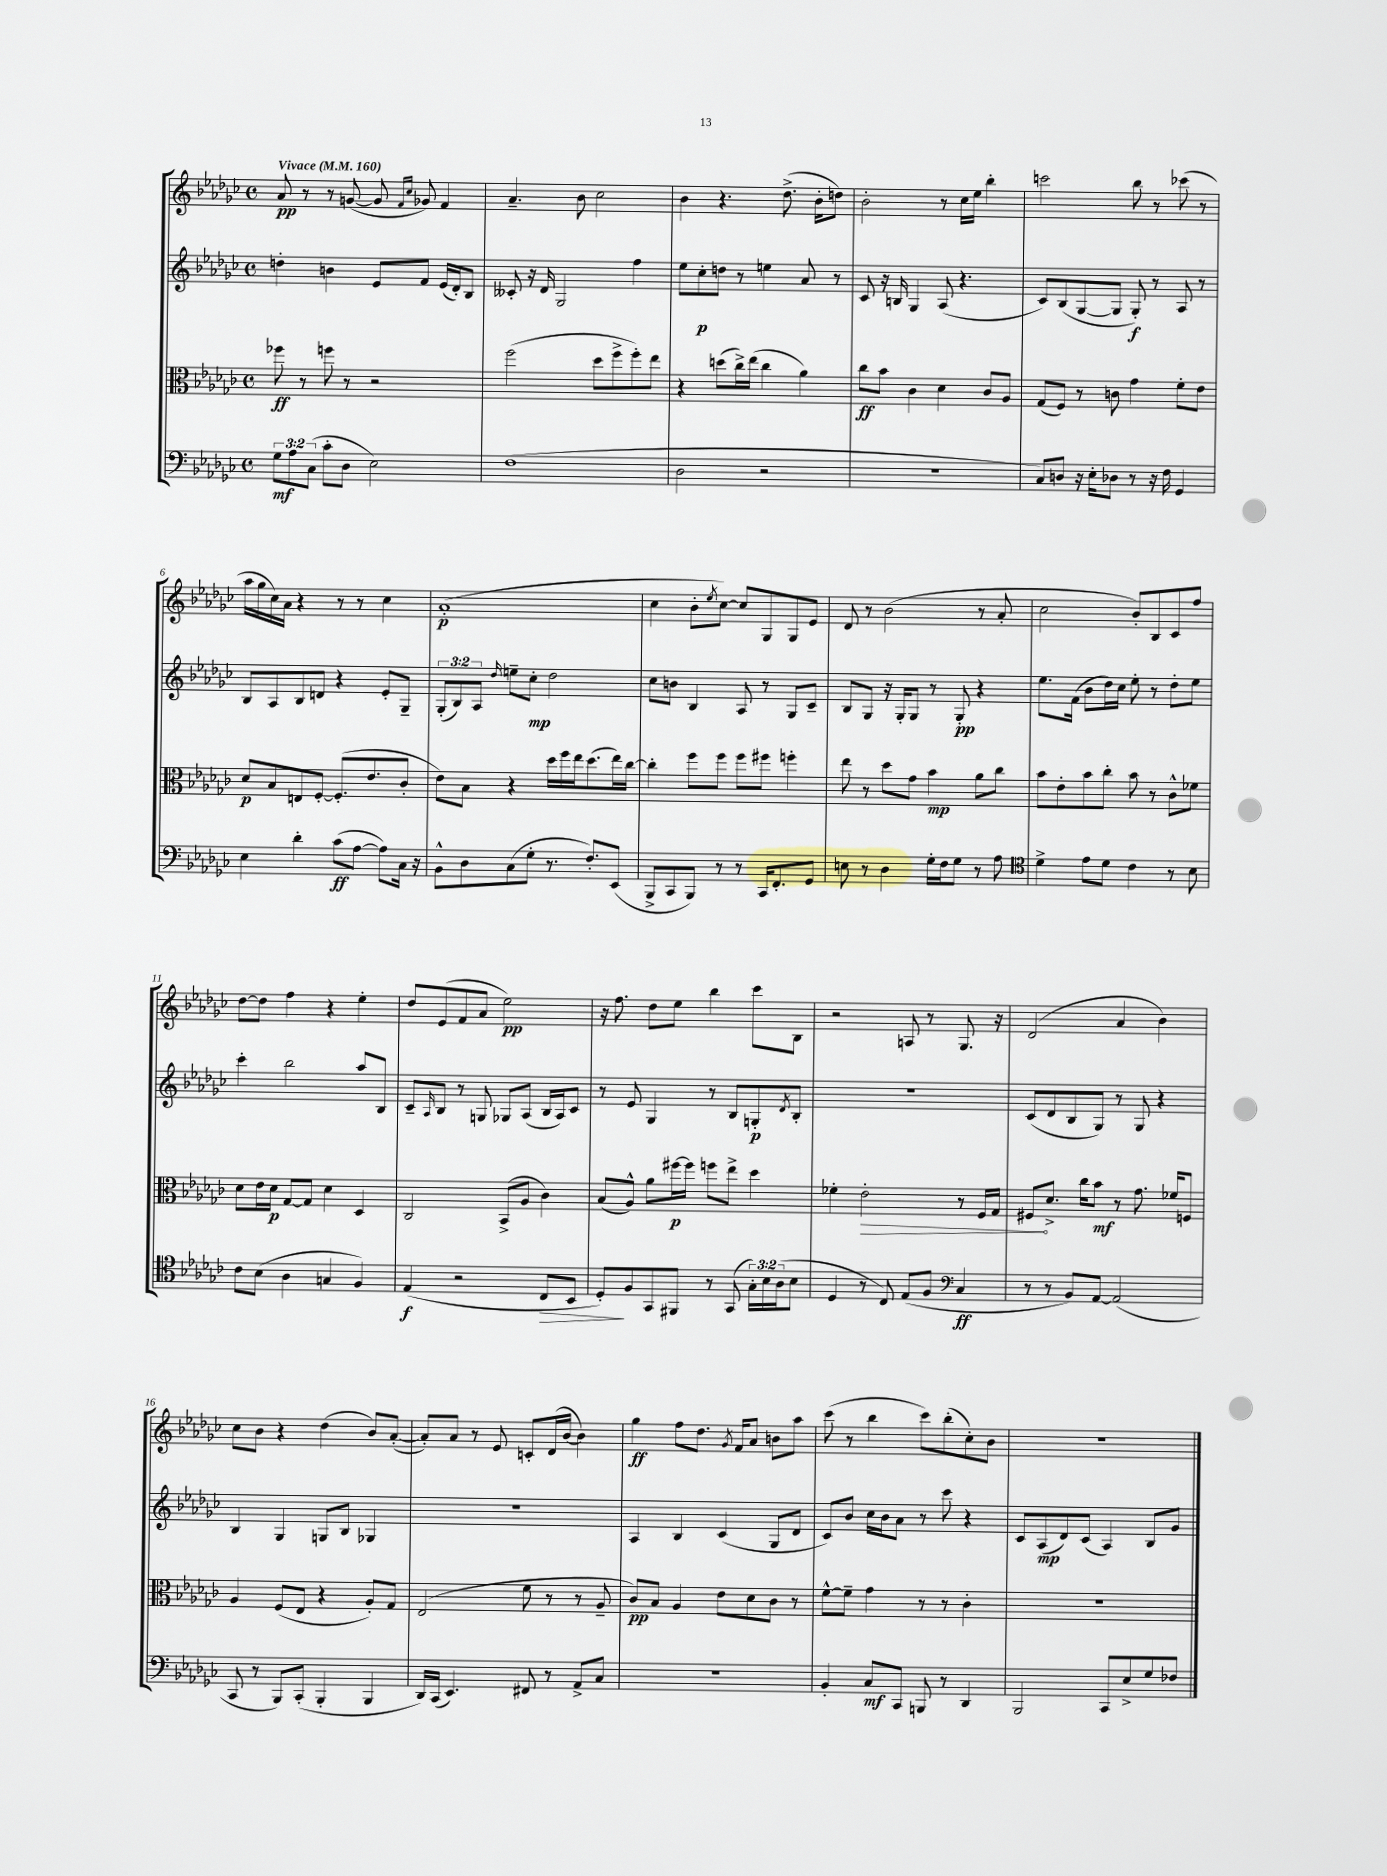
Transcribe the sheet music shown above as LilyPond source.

<<
\new StaffGroup <<
\new Staff = "s0" {
    \clef treble \key ges \major \defaultTimeSignature \time 4/4 \tempo "Vivace" 4 = 160
    aes'8\pp r8 r8 g'8~( g'8 \grace { f'16 ces''16 } ges'8) f'4 |
    aes'4.-- bes'8 ces''2 |
    bes'4 r4. des''8.->( bes'16-. d''8) |
    bes'2-. r8 ces''16 ees''16 bes''4-. |
    c'''2 bes''8 r8 ces'''8( r8 |
    aes''16 ges''16 ces''16) aes'16 r4 r8 r8 ces''4 |
    aes'1-.\p( |
    ces''4 bes'8-. \acciaccatura { ees''8 } ces''8~) ces''8 ges8 ges8 ees'8 |
    des'8 r8 bes'2( r8 aes'8-. |
    ces''2 bes'8-.) bes8 ces'8 f''8 |
    des''8~ des''8 f''4 r4 ees''4-. |
    des''8 ees'8( f'8 aes'8 ees''2\pp) |
    r16 f''8. des''8 ees''8 bes''4 ces'''8 bes8 |
    r2 a8 r8 ges8. r16 |
    des'2( aes'4 bes'4) |
    ces''8 bes'8 r4 des''4( bes'8) aes'8~-.( |
    aes'8-.) aes'8 r8 ees'8 c'8-. des'16( bes'16~ bes'4) |
    ges''4\ff f''8 des''8. \acciaccatura { ges'8 } f'16 aes'8 b'8 aes''8 |
    ces'''8( r8 bes''4 ces'''8) bes''8-.( ces''8-.) bes'8 |
    R1 \bar "|." |
}
\new Staff = "s1" {
    \clef treble \key ges \major \defaultTimeSignature \time 4/4 \override Staff.TupletNumber.text = #tuplet-number::calc-fraction-text
    d''4-. b'4 ees'8 f'8 ees'16( des'16-.) bes8 |
    ceses'8-. r16 des'16 ges2 f''4 |
    ees''8 ces''8-.\p d''8 r8 e''4 aes'8 r8 |
    ces'8 r16 b16 ges4 aes8( r4. |
    ces'8) bes8( ges8~ ges8 ges8-.\f) r8 aes8 r8 |
    bes8 aes8 bes8 d'8 r4 ees'8-. ges8-- |
    \tuplet 3/2 { ges8-.( bes8) aes8 } \grace { des''16 } e''8-- ces''8-.\mp des''2 |
    ces''8 b'8 bes4 aes8 r8 ges8 ces'8-- |
    bes8 ges8 r16 ges16-. ges8 r8 ges8-.\pp r4 |
    ees''8. f'16( bes'8 des''16) ces''16 ees''8-. r8 des''8-. ees''8 |
    ces'''4-. bes''2 aes''8 bes8 |
    ces'8-- \grace { aes16 } bes8 r8 g8 ges8 aes8( bes16 aes16) ces'8 |
    r8 ees'8 ges4 r8 bes8 g8-.\p \acciaccatura { des'8 } bes8-. |
    R1 |
    ces'8( des'8 bes8 ges8) r8 ges8 r4 |
    bes4 ges4 g8 bes8 ges4 |
    R1 |
    aes4 bes4 ces'4( ges8 des'8 |
    ces'8) bes'8 ces''16 bes'16 aes'8 r8 ces'''8 r4 |
    ces'8 aes8\mp( des'8) ces'8( aes4) bes8 ges'8 \bar "|." |
}
\new Staff = "s2" {
    \clef alto \key ges \major \defaultTimeSignature \time 4/4
    fes''8\ff r8 f''8 r8 r2 |
    f''2( des''8 f''8-> f''8-.) ees''8 |
    r4 d''8( ces''16->) ees''16( ces''4 aes'4) |
    ces''8\ff bes'8 ces'4 des'4 ces'8 aes8 |
    ges8( f8) r8 c'8 ges'4 f'8-. ees'8 |
    des'8\p bes8 e8 f8~-. f8.-.( ees'8. ces'8-. |
    ees'8) bes8 r4 des''16 f''16 ees''16 des''8.( ees''16) ces''16~ |
    ces''4-. f''8 f''8 f''8 fis''8 f''4-. |
    ees''8 r8 des''8 ges'8 bes'4\mp aes'8 ces''8 |
    bes'8 ees'8-. bes'8 ces''8-. bes'8 r8 ces'8-^ fes'8 |
    des'8 ees'16 des'16\p ges8~ ges8 des'4 des4 |
    ces2 bes,8->( aes8 ces'4) |
    bes8( aes8-^) aes'8 fis''16~\p fis''16 f''8 ees''8-> des''4 |
    fes'4-. \once \override Hairpin.circled-tip = ##t ees'2-.\> r8 f16 ges16 |
    fis8\! des'8.-> ces''16 bes'8\mf r8 ges'8. fes'16 f8 |
    aes4 f8( ees8 r4 aes8-.) ges8 |
    ees2( f'8 r8 r8 aes8-- |
    ces'8\pp) bes8 aes4 ees'8 des'8 ces'8 r8 |
    f'8~-^ f'8-- ges'4 r8 r8 ces'4-. |
    R1 \bar "|." |
}
\new Staff = "s3" {
    \clef bass \key ges \major \defaultTimeSignature \time 4/4 \override Staff.TupletNumber.text = #tuplet-number::calc-fraction-text
    \tuplet 3/2 { ges8\mf aes8 ces8( } ces'8-. des8 ees2) |
    f1( |
    des2 r2 |
    R1 |
    ces8) d8 r16 ees16-. des8 r8 r16 f16 ges,4 |
    ees4 des'4-. ces'8\ff( aes8~ aes8) ces16 r16 |
    bes,8-^ des8 ces8( ges8-. r8. f8.-.) ees,8( |
    bes,,8-> ces,8 bes,,8) r8 r8 ces,16 f,8.-. ges,8 |
    e8 r8 des4 ges16-. f16 ges8 r8 aes8 |
    \clef tenor des'4-> ees'8 des'8 ces'4 r8 bes8 |
    ces'8 bes8( aes4 g4 f4) |
    ees4\f( r2 ces8\> bes,8 |
    des8-.\!) f8 ges,8 fis,8 r8 ges,8( \tuplet 3/2 { ges16-.) bes16 aes16( } bes8 |
    des4 r8 ces8) ees8( f8 \clef bass ces4\ff |
    r8 r8 bes,8) aes,8~ aes,2( |
    ces,8 r8 bes,,8) ces,8-.( bes,,4-. bes,,4 |
    des,16) ces,16( ees,4.) fis,8 r8 aes,8-> ces8 |
    R1 |
    bes,4-. ces8\mf ces,8 b,,8 r8 des,4 |
    bes,,2 ces,8 ees8-> ges8 fes8 \bar "|." |
}
>>
>>
